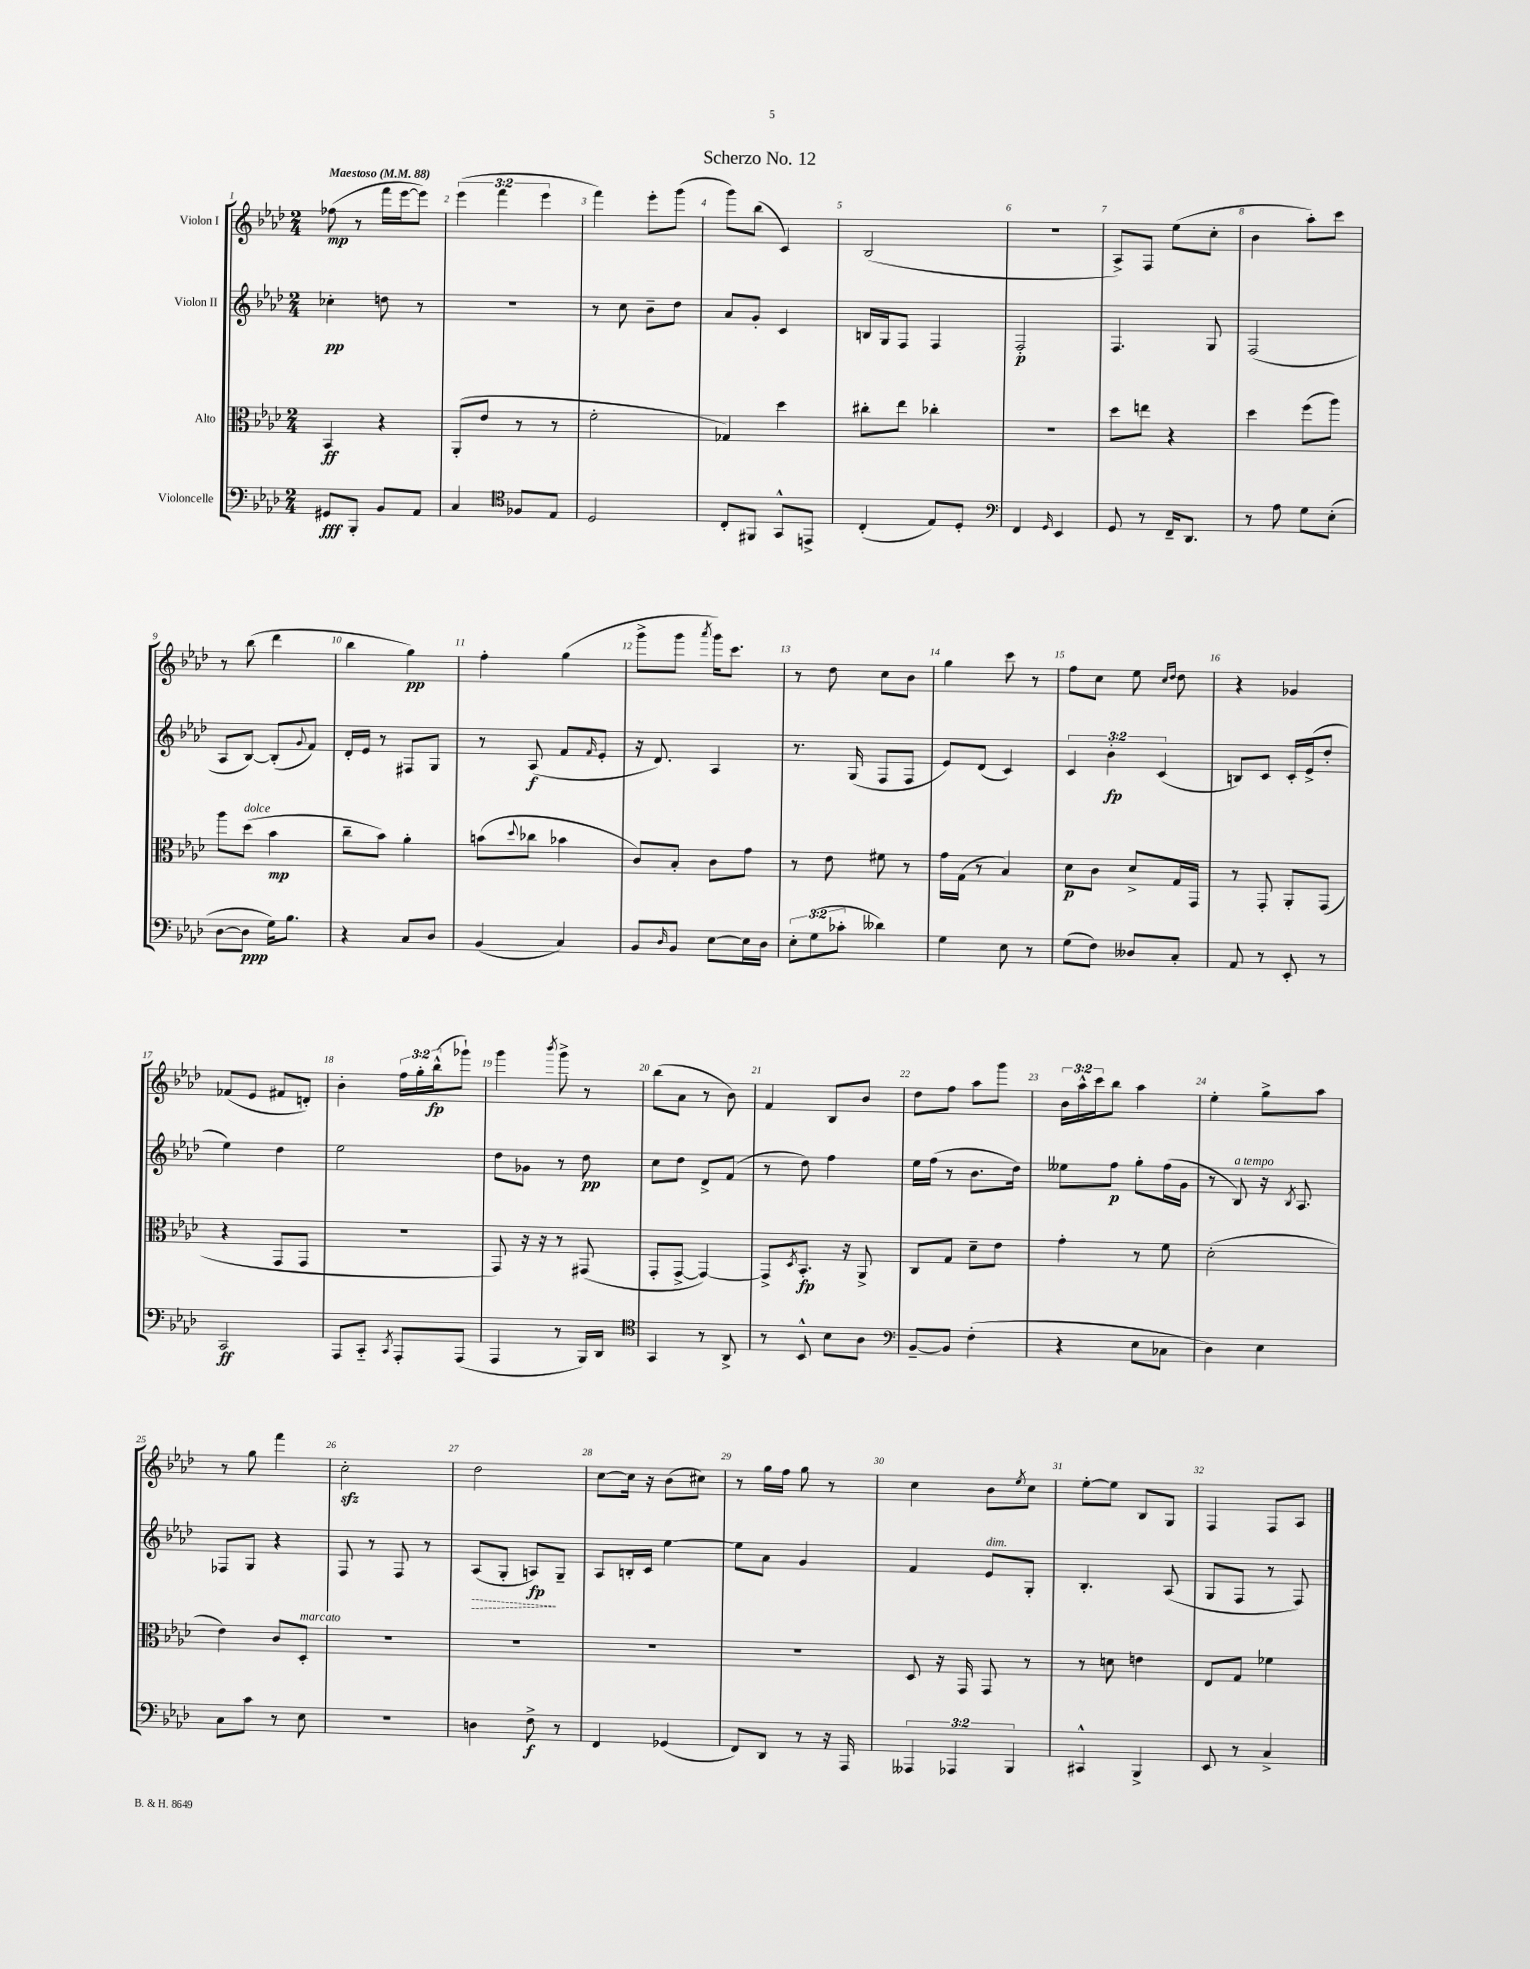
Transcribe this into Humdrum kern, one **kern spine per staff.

**kern	**kern	**kern	**kern
*staff4	*staff3	*staff2	*staff1
*clefF4	*clefC3	*clefG2	*clefG2
*k[b-e-a-d-]	*k[b-e-a-d-]	*k[b-e-a-d-]	*k[b-e-a-d-]
*M2/4	*M2/4	*M2/4	*M2/4
*MM88	*MM88	*MM88	*MM88
8GG#	4BB-	4cc-'	(8ff-
8BBB-'	.	.	8r
8BB-	4r	8dd	16fff
.	.	.	[16eee-
8AA-	.	8r	8eee-])
=	=	=	=
4C	(8AA-'	2r	(6eee-
.	8e-	.	.
.	.	.	6fff
*clefC4	*	*	*
8F-	8r	.	.
.	.	.	6eee-
8E-	8r	.	.
=	=	=	=
2D-	2f'	8r	4fff)
.	.	8cc	.
.	.	8b-~	8eee-'
.	.	8dd-	(8ggg
=	=	=	=
8C'	4G-)	8a-	8ggg)
8FF#	.	8g'	(8bb-
8GG^^	4dd-	4c	4c)
8EE^	.	.	.
=	=	=	=
(4C'	8cc#'	16B	(2B-
.	.	16G	.
.	8ee-	8F	.
8E-)	4cc-'	4F	.
8D-'	.	.	.
=	=	=	=
*clefF4	*	*	*
4FF	2r	2F'	2r
16qqGG	.	.	.
4EE-	.	.	.
=	=	=	=
8GG	8dd-	4.F	8A-^)
8r	8ee	.	8F
16FF~	4r	.	(8ee-
8.DD-	.	.	.
.	.	8G	8cc'
=	=	=	=
8r	4dd-	(2F	4b-
8A-	.	.	.
8G	(8ff	.	8aa-')
(8E-'	8aa-)	.	8ccc
=	=	=	=
[8D-	8aa-	8A-	8r
8D-]	(8dd-	[8B-)	(8bb-
16G)	4b-	(8B-']	4ddd-
8.B-	.	.	.
.	.	8qqg	.
.	.	8f)	.
=	=	=	=
4r	8cc~	16d-'	4bb-
.	.	16e-	.
.	8b-)	8r	.
8C	4a-'	8F#	4gg)
8D-	.	8G	.
=	=	=	=
(4BB-	(8b	8r	4ff'
.	8qqdd-	.	.
.	8cc-	(8A-	.
4C)	4b-	8f	(4gg
.	.	16qqf	.
.	.	8e-'	.
=	=	=	=
8BB-	8c)	16r	8ggg^
.	.	8.d-)	.
16qqD-	.	.	.
8BB-	8B-'	.	8ggg
.	.	.	8qaaa-
[8E-	8c	4A-	16ggg)
.	.	.	8.ccc
16E-]	8g	.	.
16D-	.	.	.
=	=	=	=
12E-'	8r	8.r	8r
(12G	.	.	.
.	8e-	.	8dd-
12c-'	.	.	.
.	.	(16G	.
4d--)	8f#	8F	8cc
.	8r	8F	8b-
=	=	=	=
4G	16g	8e-)	4gg
.	(16G	.	.
.	8r	(8d-	.
8E-	4B-)	4c)	8ccc
8r	.	.	8r
=	=	=	=
(8G	8d-	6c	8ff
8F)	8c	.	8cc
.	.	6b-'	.
8D--	8d-^	.	8ee-
.	.	(6c	.
.	.	.	16qqcc
.	.	.	16qqdd-
8C'	16G	.	8dd-
.	16GG	.	.
=	=	=	=
8AA-	8r	8B)	4r
8r	8GG'	8c	.
8EE-'	8AA-'	16c'	4g-
.	.	(16e-^	.
8r	(8GG	8dd-'	.
=	=	=	=
2CC	4r	4ee-)	(8f-
.	.	.	8e-
.	8GG	4dd-	8f#
.	8GG	.	8d')
=	=	=	=
8AAA-	2r	2ee-	4b-'
8CC'~	.	.	.
8qCC	.	.	.
8AAA-'	.	.	24ff
.	.	.	24gg'
.	.	.	(24bb-^^
(8AAA-	.	.	8ggg-`)
=	=	=	=
4AAA-	8GG)	8dd-	4ggg
.	16r	8g-	.
.	16r	.	.
.	.	.	8qbbb-
8r	8r	8r	8ggg^
16BBB-)	(8GG#	8dd-	8r
16DD-	.	.	.
=	=	=	=
*clefC4	*	*	*
4GG	8GG'	8cc	(8bb-
.	[8GG^	8dd-	8a-
8r	4GG_)	8d-^	8r
8AA-^	.	(8f	8b-)
=	=	=	=
8r	8GG^]	8r	4f
.	8qD-	.	.
8BB-^^	8.BB-'	8dd-)	.
8B-	.	4ff	8B-
.	16r	.	.
8A-	8AA-^	.	8b-
=	=	=	=
*clefF4	*	*	*
[8BB-~	8C	16ee-	8dd-
.	.	(16ff	.
8BB-]	8G	8r	8ff
(4F'	8d-~	8.b-	8aa-
.	8e-	.	8ggg
.	.	16dd-)	.
=	=	=	=
4r	4g'	8ee--	24b-
.	.	.	24aa-^^
.	.	.	24ccc
.	.	8ff	8bb-
8E-	8r	8gg'	4aa-
8C-	8f	(16ff	.
.	.	16g	.
=	=	=	=
4D-)	(2d-'	8r	4ee-'
.	.	8B-)	.
4E-	.	16r	8gg^
.	.	8qB-	.
.	.	8.A-	.
.	.	.	8aa-
=	=	=	=
8C	4e-)	8F-	8r
8c	.	8G	8gg
8r	8c	4r	4fff
8E-	8D-'	.	.
=	=	=	=
2r	2r	8F	2cc'
.	.	8r	.
.	.	8F	.
.	.	8r	.
=	=	=	=
4D	2r	(8A-	2dd-
.	.	8G'	.
8F^	.	8A)	.
8r	.	8G~	.
=	=	=	=
4FF	2r	8A-	[8cc
.	.	16B'	16cc]
.	.	16c	16r
(4GG-	.	[4ee-	(8b-
.	.	.	8cc#)
=	=	=	=
8FF)	2r	8ee-]	8r
8DD-	.	8a-	16gg
.	.	.	16ff
8r	.	4g	8gg
16r	.	.	8r
16AAA-	.	.	.
=	=	=	=
6AAA--	8D-	4f	4cc
.	16r	.	.
6AAA-	.	.	.
.	16GG	.	.
.	8GG	8e-	8b-
6BBB-	.	.	.
.	.	.	8qee-
.	8r	8G'	8cc
=	=	=	=
4CC#^^	8r	4.B-'	[8ee-'
.	8d	.	8ee-]
4BBB-^	4e	.	8B-
.	.	(8A-	8G
=	=	=	=
8EE-	8E-	8G	4F
8r	8G	8F	.
4C^	4f-	8r	8F
.	.	8F)	8A-
==	==	==	==
*-	*-	*-	*-
